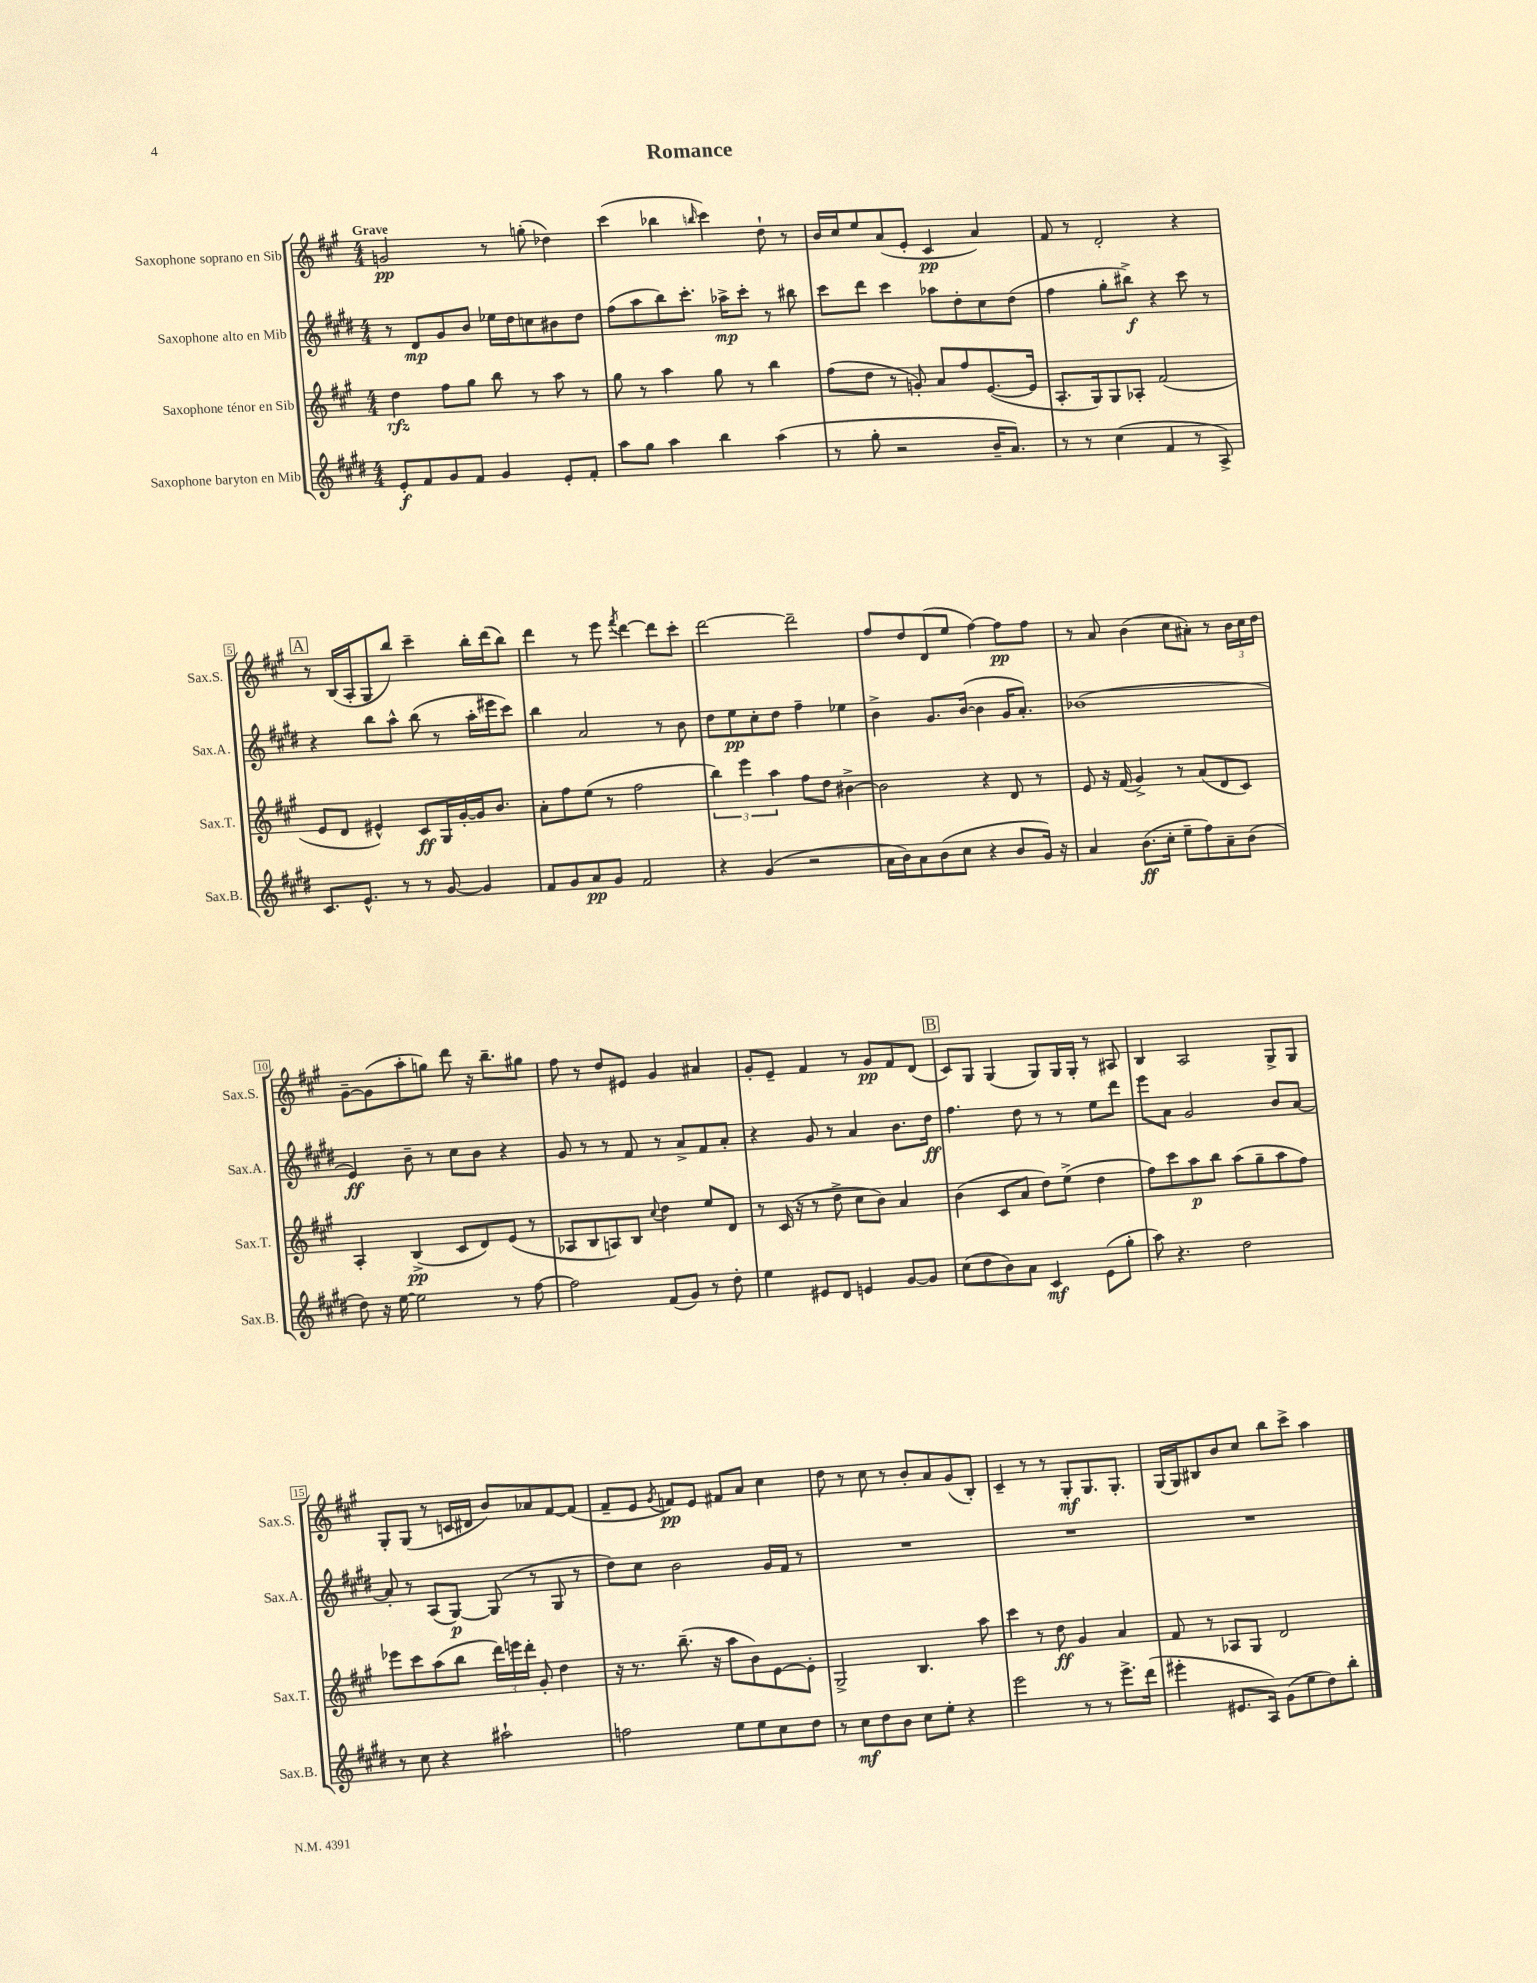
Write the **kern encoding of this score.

**kern	**kern	**kern	**kern
*staff4	*staff3	*staff2	*staff1
*clefG2	*clefG2	*clefG2	*clefG2
*k[f#c#g#d#]	*k[f#c#g#]	*k[f#c#g#d#]	*k[f#c#g#]
*M4/4	*M4/4	*M4/4	*M4/4
8e'	4dd	8r	2g
8f#	.	8d#	.
8g#	8ff#	8g#	.
8f#	8gg#	8b	.
4g#	8bb	16ee-	8r
.	.	16dd#	.
.	8r	8cc	(8gg'
8e'	8aa	8b#	4dd-)
8f#'	8r	8dd#	.
=	=	=	=
8aa	8gg#	(8ff#	(4ccc#
8gg#	8r	8aa	.
4aa	4aa	8bb)	4bb-
.	.	8.ccc#'	.
.	.	.	16qqbb
4bb	8gg#	.	4ccc#)
.	.	16aa-^	.
.	8r	8ccc#'	.
(4aa	4bb	8r	8dd`
.	.	8bb#	8r
=	=	=	=
8r	(8ff#	8ccc#	16b
.	.	.	16cc#
8gg#'	8dd	8ddd#	8ee
2r	8r	4ccc#	(8a
.	8g')	.	8e'
.	8a	8aa-	4c#
.	8ff#	8dd#'	.
16b~	([8.e	8cc#	4a)
8.a)	.	.	.
.	.	(8dd#	.
.	16e]	.	.
=	=	=	=
8r	8.A'	4ff#	8f#
8r	.	.	8r
.	16G#)	.	.
(4cc#	8G#	8gg#'	2d'
.	8A-'	8bb#^)	.
4f#	(2f#	4r	.
8r	.	8ccc#	4r
8A^)	.	8r	.
=	=	=	=
8.c#	8e	4r	8r
.	8d	.	(16B
8.e^^	.	.	16A'
.	4e#^^)	8bb	8G#
8r	.	8aa^^	8bb)
8r	8c#	(8bb	4ccc#~
[8g#	16G#	8r	.
.	[16g#'	.	.
4g#]	16g#]	16aa'	16bb'
.	8.b	16eee#	(16ddd
.	.	8ccc#)	8bb)
=	=	=	=
8f#	8a'	4bb	4ddd
8g#	8ff#	.	.
8a	(8ee	2a	8r
8g#	8r	.	8eee
.	.	.	8qfff#
2f#	2ff#	.	[4ddd
.	.	8r	8ddd]
.	.	8b	8ccc#'
=	=	=	=
4r	6bb)	8dd#	[2ddd
.	.	8ee	.
.	6eee	.	.
(4g#	.	8cc#'	.
.	6aa	.	.
.	.	8dd#	.
2r	8ff#	4ff#~	2ddd~]
.	8dd	.	.
.	[4b#^	4ee-	.
=	=	=	=
16a	2b#]	4b^	8ff#
16b)	.	.	.
8a	.	.	8dd
(8b	.	8.g#	(8d
8cc#	.	.	8ee
.	.	([16b	.
4r	4r	4b]	[4ff#)
8b	8d	16g#	8ff#]
.	.	8.a')	.
16g#)	8r	.	8ff#
16r	.	.	.
=	=	=	=
4a	8e	(1b-	8r
.	16r	.	8a
.	(16f#	.	.
(8.b	4g#^)	.	(4b
16cc#'	.	.	.
8ee~	8r	.	8cc#
8ff#)	(8a	.	8a#')
8a~	8d	.	8r
(8b	8c#)	.	24b
.	.	.	24cc#
.	.	.	24dd
=	=	=	=
8dd#)	4A'	4e)	[8g#~
16r	.	.	(8g#]
[16ee	.	.	.
2ee]	(4B^	8b~	8aa'
.	.	8r	8gg)
.	8c#	8cc#	8ddd
.	8d)	8b	16r
.	.	.	8.bb~
8r	(8e	4r	.
[8ff#	8r	.	8gg#
=	=	=	=
2ff#]	8A-	8g#	8ff#
.	8B	8r	8r
.	8A)	8r	8dd
.	8B	8f#	8e#
.	8qqcc#	.	.
(8f#	4dd	8r	4g#
8g#)	.	8a^	.
8r	8ee	8f#	4a#
8dd#'	8d	8a'	.
=	=	=	=
4ee	8r	4r	8g#'
.	(16c#	.	8e~
.	16r	.	.
8e#	8r	8g#	4f#
8d#	8dd^	8r	.
4e	8cc#	4a	8r
.	8b)	.	8g#
[8g#	4a	8.b	8f#
8g#]	.	.	(8d
.	.	16dd#	.
=	=	=	=
(8cc#	(4b	4.ff#	8c#)
8dd#	.	.	8G#
8b)	8c#	.	(4G#
8a	8a	8dd#	.
4c#	8dd)	8r	8G#)
.	(8ee^	8r	16G#
.	.	.	16G#'
(8e	4dd	8ee	8r
8gg#'	.	8ddd#	8A#
=	=	=	=
8aa)	8ff#)	8eee	4B
4.r	8ccc#	8a	.
.	8aa	2g#	2A
.	8bb	.	.
2dd#	(8aa	.	.
.	8gg#~	.	.
.	8aa	8b	8G#^
.	8ff#)	[8a	8G#
=	=	=	=
8r	8eee-	8a']	8G#'
8cc#	8ccc#	8r	(8G#
4r	(8aa	(8A	8r
.	8bb	[8G#)	16c
.	.	.	16d#
2aa#`	24ddd)	(8G#]	8b)
.	24eee	.	.
.	24ddd'	.	.
.	8g#'	8r	8a-
.	4dd	8G#	[8f#
.	.	8r	(8f#]
=	=	=	=
2ff	16r	8dd#)	8f#~
.	8.r	.	.
.	.	8cc#	8e
.	.	.	8qg#
.	(8.bb~	2b	8f)
.	.	.	8e
.	16r	.	.
8ee	8aa	.	8f#
8ee	8b)	.	8a
8cc#	[8e	16g#	4cc#
.	.	16f#	.
8dd#	8e']	8r	.
=	=	=	=
8r	2G#^	1r	8dd
8cc#	.	.	8r
8dd#	.	.	8cc#
8b	.	.	8r
8cc#	4.B	.	8b'
8ee'	.	.	8a
4r	.	.	(8g#
.	8aa	.	8B')
=	=	=	=
2eee	4ccc#	1r	4c#~
.	8r	.	8r
.	8dd	.	8r
8r	4g#	.	8G#'
8r	.	.	8.G#
8.eee^	4a	.	.
.	.	.	8.G#'
(16ddd#	.	.	.
=	=	=	=
4eee#'	8f#	1r	(16G#
.	.	.	16G#)
.	8r	.	8B#
8.e#	8A-	.	8b
.	8G#	.	8cc#
16A)	.	.	.
(8g#	2d	.	8bb
8ee	.	.	8ccc#^
8dd#)	.	.	4aa
8bb'	.	.	.
==	==	==	==
*-	*-	*-	*-
